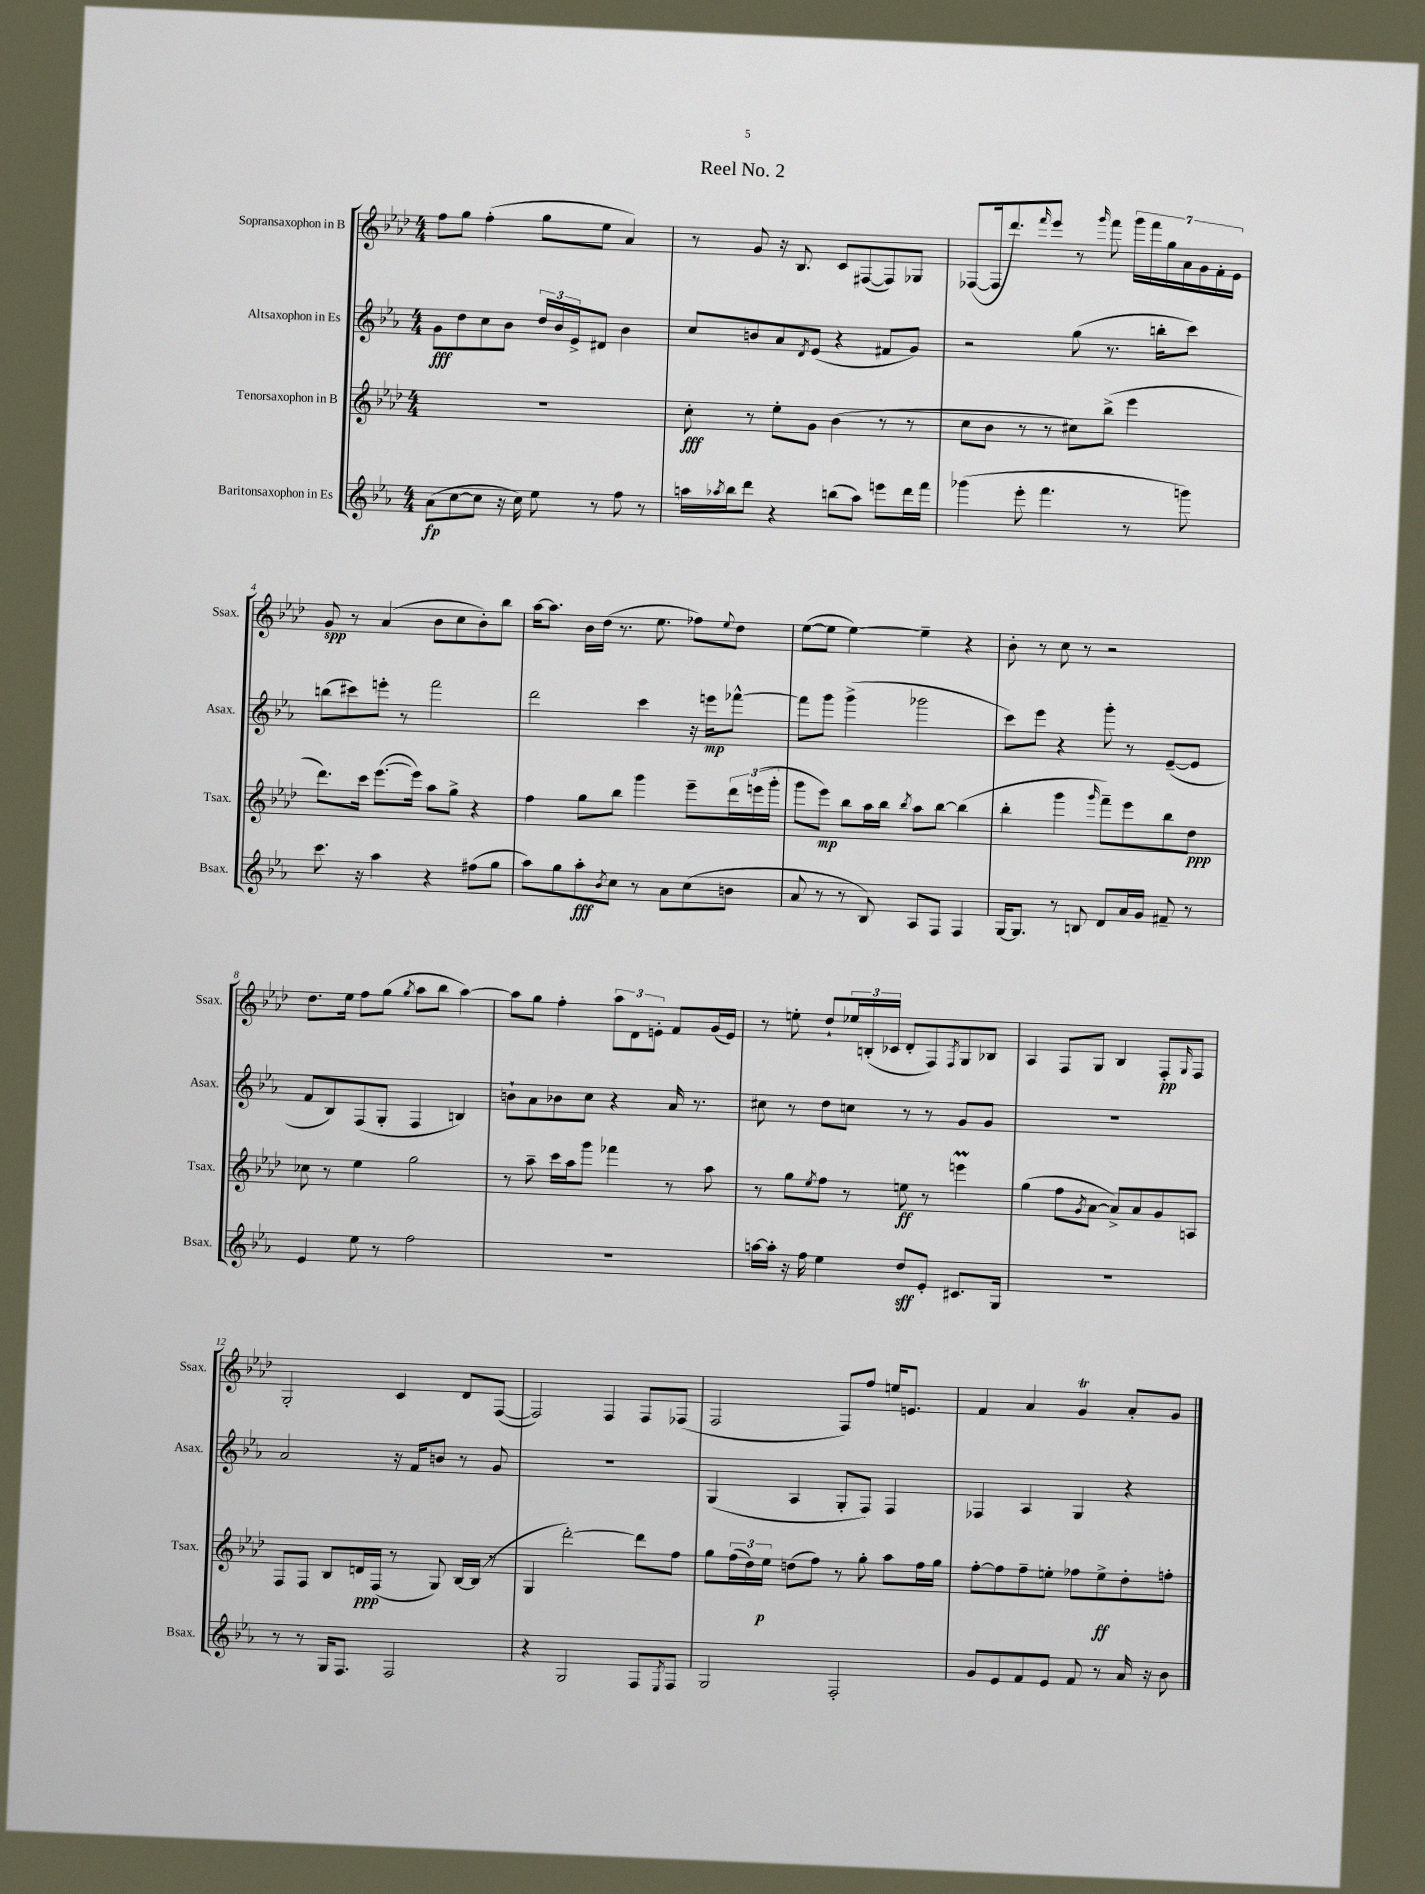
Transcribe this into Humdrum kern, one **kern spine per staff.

**kern	**kern	**kern	**kern
*staff4	*staff3	*staff2	*staff1
*clefG2	*clefG2	*clefG2	*clefG2
*k[b-e-a-]	*k[b-e-a-d-]	*k[b-e-a-]	*k[b-e-a-d-]
*M4/4	*M4/4	*M4/4	*M4/4
(8a-\L	1r	8g\L	8ff\L
[8cc\	.	8dd\	8gg\J
8cc\]J	.	8cc\	(4ff'\
16r	.	8b-\J	.
16cc\)	.	.	.
8ee-\	.	24dd/LL	8gg\L
.	.	24b-/	.
.	.	24e-^/J	.
8r	.	8d#/J	8ee-\J
8ff\	.	4b-\	4a-/)
8r	.	.	.
=	=	=	=
16aa\LL	8cc'\	8cc/L	8r
8qaa-/	.	.	.
16bb-\J	.	.	.
8ddd\J	8r	8b/	8g/
4r	8ee-'\L	8a-/	16r
.	.	.	8.B-/
.	.	8qd/	.
.	8g\J	(8e-/J	.
(8bb\L	(4b-\	4r	8c/L
8aa-\J)	.	.	([8F#/
8eee\L	8r	8f#/L	8F#/])
16ddd\L	8r	8g/J)	8G-/J
16fff\JJ	.	.	.
=	=	=	=
(4ggg-\	8cc\L	2r	([8F-/L
.	8b-\J	.	16F-/]k
.	.	.	8.ddd-/)
8eee-'\	8r	.	.
.	.	.	16qqfff/
4.fff\	8r	.	8eee-/J
.	8cc#\L)	(8gg\	8r
.	.	.	16qqggg/
.	(8bb-^\J	8.r	8fff\
8r	4eee-\	.	28ggg\LL
.	.	.	28fff\
.	.	16bb'\LK	.
.	.	.	28gg\
.	.	.	28a-\
8ggg\)	.	8ccc\J)	.
.	.	.	28g\
.	.	.	28f'\
.	.	.	28e-\JJ
=	=	=	=
8.ccc\	8.ddd-\L)	(8bb\L	8g/
.	.	8ccc#\)	8r
16r	16ccc\Jk	.	.
4aa-\	([8.eee-\L	8eee'\J	(4a-/
.	.	8r	.
.	16eee-\]Jk)	.	.
4r	8aa-\L	2fff\	8b-\L
.	8gg^\J	.	8cc\
(8ff#\L	4r	.	8b-'\)
8gg\J	.	.	8bb-\J
=	=	=	=
8aa-\L)	4ff\	2ddd\	[16aa-\LK
.	.	.	8.aa-\]J
8gg\	.	.	.
8aa-'\	8gg\L	.	16b-\LL
.	.	.	(16dd-\JJ
8qb-/	.	.	.
8cc\J	8bb-\J	.	8.r
8r	4ggg\	4ccc\	.
.	.	.	8.ee-\
8a-\L	.	.	.
(8cc\	8eee-~\L	16r	8ff-\L)
.	.	16eee\LK	.
.	.	.	8qqee-/
8b\J	24ddd-\L	[8fff-^^\J	8dd-\J
.	(24eee\	.	.
.	24ggg'\JJ	.	.
=	=	=	=
8a-/	8ggg\L	8fff-\]L	([8ee-\L
8r	8eee-\J)	8ggg\J	8ee-\]J
8r	8bb-\L	(4ggg^\	[4ee-\)
8B-/)	16aa-\L	.	.
.	16bb-\JJ	.	.
.	8qbb-/	.	.
8A-/L	8aa-\L	2ggg-\	4ee-~\]
8F/J	[8bb-\J	.	.
4F/	(4bb-\]	.	4r
=	=	=	=
[16G/LK	4bb-'\	8ccc\L)	8b-'\
8.G/]J	.	.	.
.	.	8eee-\J	8r
8r	4ggg\	4r	8cc\
8B/	.	.	8r
.	16qqggg/	.	.
8d/L	8fff~\L)	8ggg'\	2r
16a-/L	8eee-\	8r	.
16g/JJ	.	.	.
8f#~/	8bb-\	([8e-~/L	.
8r	8dd-\J	8e-/]J	.
=	=	=	=
4e-/	8cc-\	8f/L	8.dd-\L
.	8r	8B-/)	.
.	.	.	16ee-\Jk
8ee-\	4ee-\	(8F/	8ff\L
8r	.	8G'/J	(8gg\J
.	.	.	8qgg/
2ff\	2gg\	4F/	8aa-\L
.	.	.	8bb-\J
.	.	4B/)	[4aa-\)
=	=	=	=
1r	8r	8b`\L	8aa-\]L
.	8aa-~\	8a-\	8gg\J
.	16ccc\LL	8b-\	4ff'\
.	16aa-\J	.	.
.	8ggg\J	8cc\J	.
.	4fff-\	4r	12aa-\L
.	.	.	12d-\
.	.	.	12e'\J
.	8r	16a-/	8f/L
.	.	8.r	.
.	8aa-\	.	(16g/L
.	.	.	16e/JJ)
=	=	=	=
[16aa\LL	8r	8cc#\	8r
16aa'\]JJ	.	.	.
16r	8gg\L	8r	8ee'\
16ff\	.	.	.
.	8qee-/	.	.
4ee-\	8ff\J	8dd\L	8dd-`/L
.	8r	8cc\J	24ee-/L
.	.	.	(24B'/
.	.	.	24c-/JJ
8dd/L	8ee\	8r	8d-'/L
8e-'/J	8r	8r	8F/)
.	.	.	8qF/
8.c#/L	4eee\	8g/L	8G/
.	.	8g/J	8B-/J
16G/Jk	.	.	.
=	=	=	=
1r	(4gg\	1r	4A-/
.	8ff\L	.	8F/L
.	8qg/	.	.
.	[8a-\J	.	8G/J
.	8a-^/]L)	.	4B-/
.	8a-/	.	.
.	8g/	.	8F'/L
.	.	.	16qqG/
.	8A/J	.	8F/J
=	=	=	=
8r	8F/L	2a-/	2G'/
8r	8F/J	.	.
16G/LK	8B-/L	.	.
8.F/J	.	.	.
.	16d/L	.	.
.	(16F/JJ	.	.
2F/	8r	16r	4c/
.	.	16f/LK	.
.	8G/)	8b/J	.
.	[16B-/LL	8r	8d-/L
.	(16B-/]JJ	.	.
.	8r	8g/	([8F/J
=	=	=	=
4r	4G/	1r	2F/])
2G/	[2ddd-'\)	.	.
.	.	.	4F/
8F/L	8ddd-\]L	.	8F/L
8qE-/	.	.	.
8F/J	8ff\J	.	(8F-/J
=	=	=	=
2G/	8gg\L	(4G/	2F/
.	(24ff\L	.	.
.	24dd-\)	.	.
.	24ee-\JJ	.	.
.	(8dd\L	4A-/	.
.	8ff\J)	.	.
2F'/	8r	8G'/L	8F/L)
.	8gg'\	8F/J)	8ff/J
.	8aa-\L	4F/	16ee/LK
.	.	.	8.e/J
.	16ff\L	.	.
.	16gg\JJ	.	.
=	=	=	=
8g/L	[8ff'\L	4F-/	4f/
8e-/	8ff\]	.	.
8f/	8ff~\	4A-/	4a-/
8e-/J	8ee'\J	.	.
8f/	8ff-\L	4G/	4g/
8r	8ee^\	.	.
16a-/	8dd-'\	4r	8a-'/L
16r	.	.	.
8b-\	8ff'\J	.	8g/J
==	==	==	==
*-	*-	*-	*-
